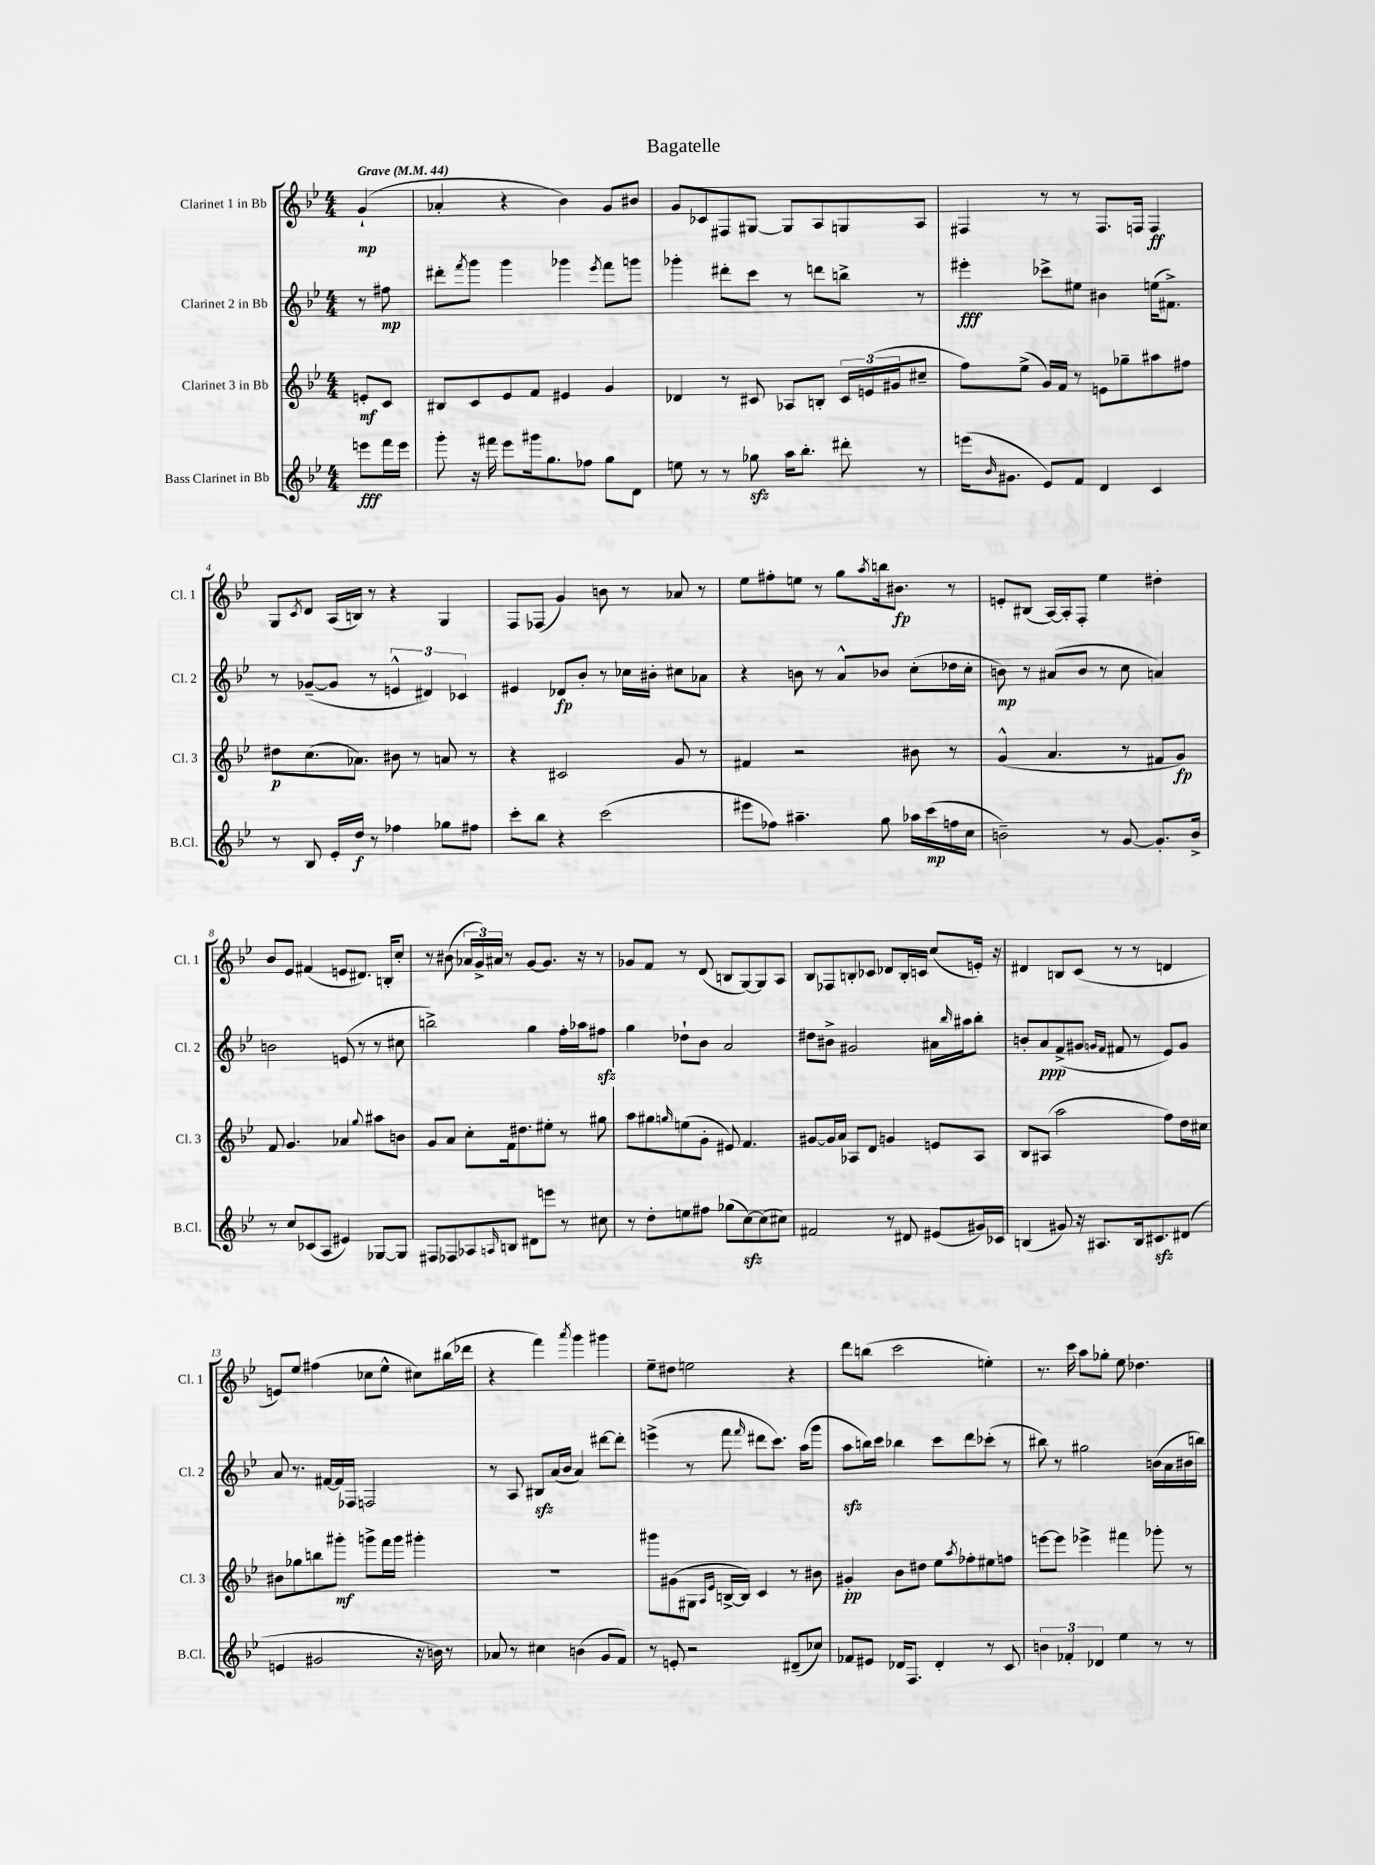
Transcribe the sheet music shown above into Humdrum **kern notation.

**kern	**dynam	**kern	**dynam	**kern	**dynam	**kern	**dynam
*part4	*part4	*part3	*part3	*part2	*part2	*part1	*part1
*staff4	*staff4	*staff3	*staff3	*staff2	*staff2	*staff1	*staff1
*I"Bass Clarinet in Bb	*	*I"Clarinet 3 in Bb	*	*I"Clarinet 2 in Bb	*	*I"Clarinet 1 in Bb	*
*I'B.Cl.	*	*I'Cl. 3	*	*I'Cl. 2	*	*I'Cl. 1	*
*clefG2	*	*clefG2	*	*clefG2	*	*clefG2	*
*k[b-e-]	*	*k[b-e-]	*	*k[b-e-]	*	*k[b-e-]	*
*M4/4	*	*M4/4	*	*M4/4	*	*M4/4	*
*MM44	*	*MM44	*	*MM44	*	*MM44	*
=	=	=	=	=	=	=	=
!	!	!	!	!	!	!LO:TX:a:B:t=Grave	!
8eeen\L	fff	8en'/L	mf	8r	.	(4g`/	mp
16fff\L	.	8c/J	.	8ff#X\	mp	.	.
16eee\JJ	.	.	.	.	.	.	.
=1	=1	=1	=1	=1	=1	=1	=1
8ggg'\	.	8B#X/L	.	8ddd#X'\L	.	4a-X'/	.
.	.	.	.	8qfff/	.	.	.
16r	.	8c/	.	8ggg\J	.	.	.
16fff#X\	.	.	.	.	.	.	.
8eee-\L	.	8e-/	.	4ggg\	.	4r	.
16ggg#X\k	.	8f/J	.	.	.	.	.
8.gg\	.	.	.	.	.	.	.
.	.	4e#X/	.	4ggg-X\	.	4b-\)	.
8ff-X\J	.	.	.	.	.	.	.
.	.	.	.	8qeee-/	.	.	.
8gg\L	.	4g/	.	8fff\L	.	8g/L	.
8d\J	.	.	.	8gggn\J	.	8b#X/J	.
=2	=2	=2	=2	=2	=2	=2	=2
8een\	.	4d-X/	.	4ggg-X'\	.	8g/L	.
8r	.	.	.	.	.	8c-X/	.
8r	.	8r	.	8ddd#X'\L	.	8F#X/	.
8gg-Xzz\	.	8c#X/	.	8ccc\J	.	[8G#X/J	.
16aa\KL	.	8A-X/L	.	8r	.	8G#/L]	.
8.bb-'\J	.	.	.	.	.	.	.
.	.	8Bn'/J	.	8dddn\L	.	8A/	.
8ddd#X'\	.	24c#/LL	.	8bbn^\J	.	8Gn/	.
.	.	(24en/	.	.	.	.	.
.	.	24g#X/J	.	.	.	.	.
8r	.	8cc#X~/J	.	8r	.	8A/J	.
=3	=3	=3	=3	=3	=3	=3	=3
(16eeen\KL	.	8ff\L)	.	4eee#X'\	fff	4F#X/	.
16qqb-/	.	.	.	.	.	.	.
8.g#X\J	.	.	.	.	.	.	.
.	.	(8ee-^\J	.	.	.	.	.
8e-/L)	.	16g/LL)	.	8ccc-X^\L	.	8r	.
.	.	16f/JJ	.	.	.	.	.
8f/J	.	8r	.	8ee#X\J	.	8r	.
4d/	.	8en\L	.	4b#X\	.	8.F#/L	.
.	.	8gg-X~\	.	.	.	.	.
.	.	.	.	.	.	16Fn/Jk	.
4c/	.	8aa#X\	.	(16een\KL	.	4F/	ff
.	.	.	.	8.f#X^\J)	.	.	.
.	.	8ff#X\J	.	.	.	.	.
!!LO:LB:g=z
=4	=4	=4	=4	=4	=4	=4	=4
8r	.	8dd#X\L	p	8r	.	8G/L	.
.	.	.	.	.	.	8qc/	.
8B-/	.	(8.cc\	.	([8g-X~/L	.	8d/J	.
16e-'/LL	.	.	.	8g-/J]	.	(16A/LL	.
16dd/JJ	f	8.a-X\J)	.	.	.	16Bn/JJ)	.
8r	.	.	.	8r	.	8r	.
4ff-X\	.	8b#X\	.	6en^^/	.	4r	.
.	.	8r	.	.	.	.	.
.	.	.	.	6d#X/)	.	.	.
8gg-X\L	.	8an/	.	.	.	4G/	.
.	.	.	.	6c-X/	.	.	.
8ff#X\J	.	8r	.	.	.	.	.
=5	=5	=5	=5	=5	=5	=5	=5
8ccc'\L	.	4r	.	4e#X/	.	8F/L	.
8bb-\J	.	.	.	.	.	(8F-X/J	.
4r	.	2c#X/	.	8d-X/L	fp	4g/)	.
.	.	.	.	8b-'/J	.	.	.
(2ccc\	.	.	.	8r	.	8bn\	.
.	.	.	.	16cc-X\LL	.	8r	.
.	.	.	.	16b#X'\JJ	.	.	.
.	.	8g/	.	8cc#X\L	.	8a-X/	.
.	.	8r	.	8a-X\J	.	8r	.
=6	=6	=6	=6	=6	=6	=6	=6
8eee#X\L	.	4f#X/	.	4r	.	8ee-\L	.
8ff-X\J)	.	.	.	.	.	8ff#X'\	.
4.aa#X~\	.	2r	.	8bn\	.	8een\J	.
.	.	.	.	8r	.	8r	.
.	.	.	.	8a^^/L	.	8gg\L	.
.	.	.	.	.	.	8qaa/	.
8gg\	.	.	.	8b-X/J	.	16bbn\k	.
.	.	.	.	.	.	8.b#X\J	fp
16aa-X\LL	.	8b#X\	.	(8cc'\L	.	.	.
(16ccc\	mp	.	.	.	.	.	.
16ffn\	.	8r	.	16dd-X\L	.	8r	.
16cc\JJ	.	.	.	16cc'\JJ	.	.	.
=7	=7	=7	=7	=7	=7	=7	=7
2bn~\)	.	(4g^^/	.	8bn\)	mp	8en'/L	.
.	.	.	.	8r	.	(8B#X/J	.
.	.	4.a/	.	(8a#X/L	.	[16A/LL)	.
.	.	.	.	.	.	16A'/J]	.
.	.	.	.	8b/J	.	8F'/J	.
8r	.	.	.	8r	.	4ee-\	.
[8g/	.	8r	.	8cc\	.	.	.
8.g'/L]	.	8f#X/L	.	4an/)	.	4dd#X'\	.
.	.	8g/J)	fp	.	.	.	.
16b^/Jk	.	.	.	.	.	.	.
!!LO:LB:g=z
=8	=8	=8	=8	=8	=8	=8	=8
8r	.	8f/	.	2bn\	.	8b-/L	.
8cc/L	.	4.g/	.	.	.	8e-/J	.
(8c-X/	.	.	.	.	.	(4f#X/	.
8A/J	.	.	.	.	.	.	.
4e#X/)	.	4a-X/	.	(8en/	.	8en/L	.
.	.	.	.	8r	.	8.d#X/J)	.
.	.	8qqgg/	.	.	.	.	.
[8G-X/L	.	8aa#X\L	.	8r	.	.	.
.	.	.	.	.	.	16Bn'/KL	.
8G-/J]	.	8bn\J	.	8cc#X\	.	8cc'/J	.
=9	=9	=9	=9	=9	=9	=9	=9
8F#X/L	.	8g/L	.	2bbn^\)	.	8r	.
8F-X/	.	8a/J	.	.	.	(8b#X\	.
8A-X/	.	8cc'\L	.	.	.	24a-X/LL	.
.	.	.	.	.	.	24g^/)	.
.	.	.	.	.	.	24a#X/JJ	.
16qqAn/	.	.	.	.	.	.	.
8Bn/J	.	16f\k	.	.	.	8r	.
.	.	8.dd#X\	.	.	.	.	.
8d#X\L	.	.	.	4gg\	.	[8g/L	.
8eeen\J	.	8ee#X'\J	.	.	.	8.g/J]	.
8r	.	8r	.	16ff'\LL	.	.	.
.	.	.	.	16aa-X\J	.	16r	.
8cc#X\	.	8gg#X\	.	8ff#Xzz\J	.	8r	.
=10	=10	=10	=10	=10	=10	=10	=10
8r	.	8aa\L	.	4gg\	.	8g-X/L	.
8dd'\L	.	8gg#X\	.	.	.	8f/J	.
.	.	16qqggn/	.	.	.	.	.
8een\	.	(8een\	.	8dd-X`\L	.	8r	.
8ff#X\J	.	8g'\J	.	8b-\J	.	(8d/	.
(8gg-X\L	.	8e#X/)	.	2a/	.	8Bn/L	.
[8cczz\)	.	4.f/	.	.	.	[8G/)	.
(8cc\]	.	.	.	.	.	8G/]	.
8cc#X\J)	.	.	.	.	.	8A/J	.
=11	=11	=11	=11	=11	=11	=11	=11
2f#X/	.	[8g#X/L	.	8dd#X\L	.	8B-/L	.
.	.	16g#/L]	.	8b#X^\J	.	8F-X/	.
.	.	16a/JJ	.	.	.	.	.
.	.	8A-X/L	.	2g#X/	.	8Bn'/	.
.	.	8d/J	.	.	.	8c-X/J	.
8r	.	4gn/	.	.	.	8d-X/L	.
8d#X/	.	.	.	.	.	16B'/L	.
.	.	.	.	.	.	16cn/JJ	.
(8e#X/L	.	8en/L	.	16a#X\LL	.	(8cc/L	.
.	.	.	.	16qqbb-/	.	.	.
.	.	.	.	16aa#X\J	.	.	.
16g#X/L)	.	8A-/J	.	8bb-'\J	.	16en'/Jk)	.
16c-X/JJ	.	.	.	.	.	16r	.
=12	=12	=12	=12	=12	=12	=12	=12
(4Bn/	.	8B-/L	.	8bn'/L	.	4d#X/	.
.	.	(8A#X/J	.	8a/	ppp	.	.
8g#X/)	.	2aa\	.	(8f^/	.	8Bn/L	.
16r	.	.	.	8g#X/J	.	(8c/J	.
8.A#X/L	.	.	.	.	.	.	.
.	.	.	.	16qqgn/LL	.	.	.
.	.	.	.	16qqf/JJ	.	.	.
.	.	.	.	8f#X/	.	8r	.
16B/k	.	.	.	8r	.	8r	.
8.c#Xzz/	.	.	.	.	.	.	.
.	.	8ff\L)	.	8e-/L)	.	4dn/	.
(8d#X/J	.	16dd\L	.	8g/J	.	.	.
.	.	16cc#X\JJ	.	.	.	.	.
!!LO:LB:g=z
=13	=13	=13	=13	=13	=13	=13	=13
4en/	.	8b#X\L	.	8a/	.	8en/L)	.
.	.	8gg-X\	.	8.r	.	8ee-/J	.
2g#X/	.	8bbn\	.	.	.	(4ff#X\	.
.	.	.	.	[16f#X/LL	.	.	.
.	.	8ggg#X'\J	mf	16f#/]	.	.	.
.	.	.	.	16F-X/JJ	.	.	.
.	.	8gggn^\L	.	2Fn/	.	8cc-X\L	.
.	.	16fff\L	.	.	.	8ee-^^\J	.
.	.	16ggg\JJ	.	.	.	.	.
16r	.	4ggg#X'\	.	.	.	8cc#X\L)	.
16bn\)	.	.	.	.	.	.	.
8r	.	.	.	.	.	(16bb#X\L	.
.	.	.	.	.	.	16ddd-X\JJ	.
=14	=14	=14	=14	=14	=14	=14	=14
8a-X/	.	1r	.	8r	.	4r	.
8r	.	.	.	8A/	.	.	.
4cc#X\	.	.	.	8B#Xzz/L	.	4fff\)	.
.	.	.	.	(16a/L	.	.	.
.	.	.	.	16b-/JJ	.	.	.
.	.	.	.	.	.	8qaaa/	.
(4bn\	.	.	.	4a/)	.	4ggg\	.
8g/L	.	.	.	[8ddd#X\L	.	4ggg#X\	.
8f/J)	.	.	.	8ddd#'\J]	.	.	.
=15	=15	=15	=15	=15	=15	=15	=15
8r	.	8ggg#X\L	.	(4eeen^\	.	8ee-~\L	.
8en'/	.	(8g#X\	.	.	.	8dd#X\J	.
2r	.	8G#X\J	.	8r	.	2een\	.
.	.	16qqA/LL	.	.	.	.	.
.	.	16qqe-/JJ	.	.	.	.	.
.	.	[16Bn^/LL	.	8fff\	.	.	.
.	.	16B/JJ])	.	.	.	.	.
.	.	.	.	16qqfff/	.	.	.
.	.	4c/	.	8ddd#X\L	.	.	.
.	.	.	.	8.ccc\J)	.	.	.
(8d#X~/L	.	8r	.	.	.	4r	.
.	.	.	.	(16aa\KL	.	.	.
8cc-X/J)	.	8b#X\	.	8ggg\J	.	.	.
=16	=16	=16	=16	=16	=16	=16	=16
8f-X/L	.	4g#X'/	pp	8aazz\L	.	8ddd\L	.
8e#X/J	.	.	.	16bbn\L)	.	(8bbn\J	.
.	.	.	.	16ccc\JJ	.	.	.
16d-X/KL	.	8b-\L	.	4bb-X\	.	2ccc\	.
8.F/J	.	.	.	.	.	.	.
.	.	8dd#X\J	.	.	.	.	.
4d-'/	.	8ee-\L	.	8ccc\L	.	.	.
.	.	8qaa/	.	.	.	.	.
.	.	8ff-X'\	.	8ddd\	.	.	.
8r	.	8ee#X\	.	(8ccc-X'\J	.	4een'\)	.
8c/	.	8ffn\J	.	8r	.	.	.
=17	=17	=17	=17	=17	=17	=17	=17
6bn\	.	[8eeen\L	.	8bb#X\)	.	8.r	.
.	.	8eee\J]	.	8r	.	.	.
6f-X'/	.	.	.	.	.	.	.
.	.	.	.	.	.	16ccc\	.
.	.	4eee-X^\	.	2gg#X\	.	8aa\L	.
6d-X/	.	.	.	.	.	.	.
.	.	.	.	.	.	8gg-X'\J	.
4ee-\	.	4fff#X\	.	.	.	8ee-\	.
.	.	.	.	.	.	4.dd-X\	.
8r	.	8ggg-X'\	.	(16bn\LL	.	.	.
.	.	.	.	16a\	.	.	.
8r	.	8r	.	16b#X\	.	.	.
.	.	.	.	16bbn\JJ)	.	.	.
==	==	==	==	==	==	==	==
*-	*-	*-	*-	*-	*-	*-	*-
